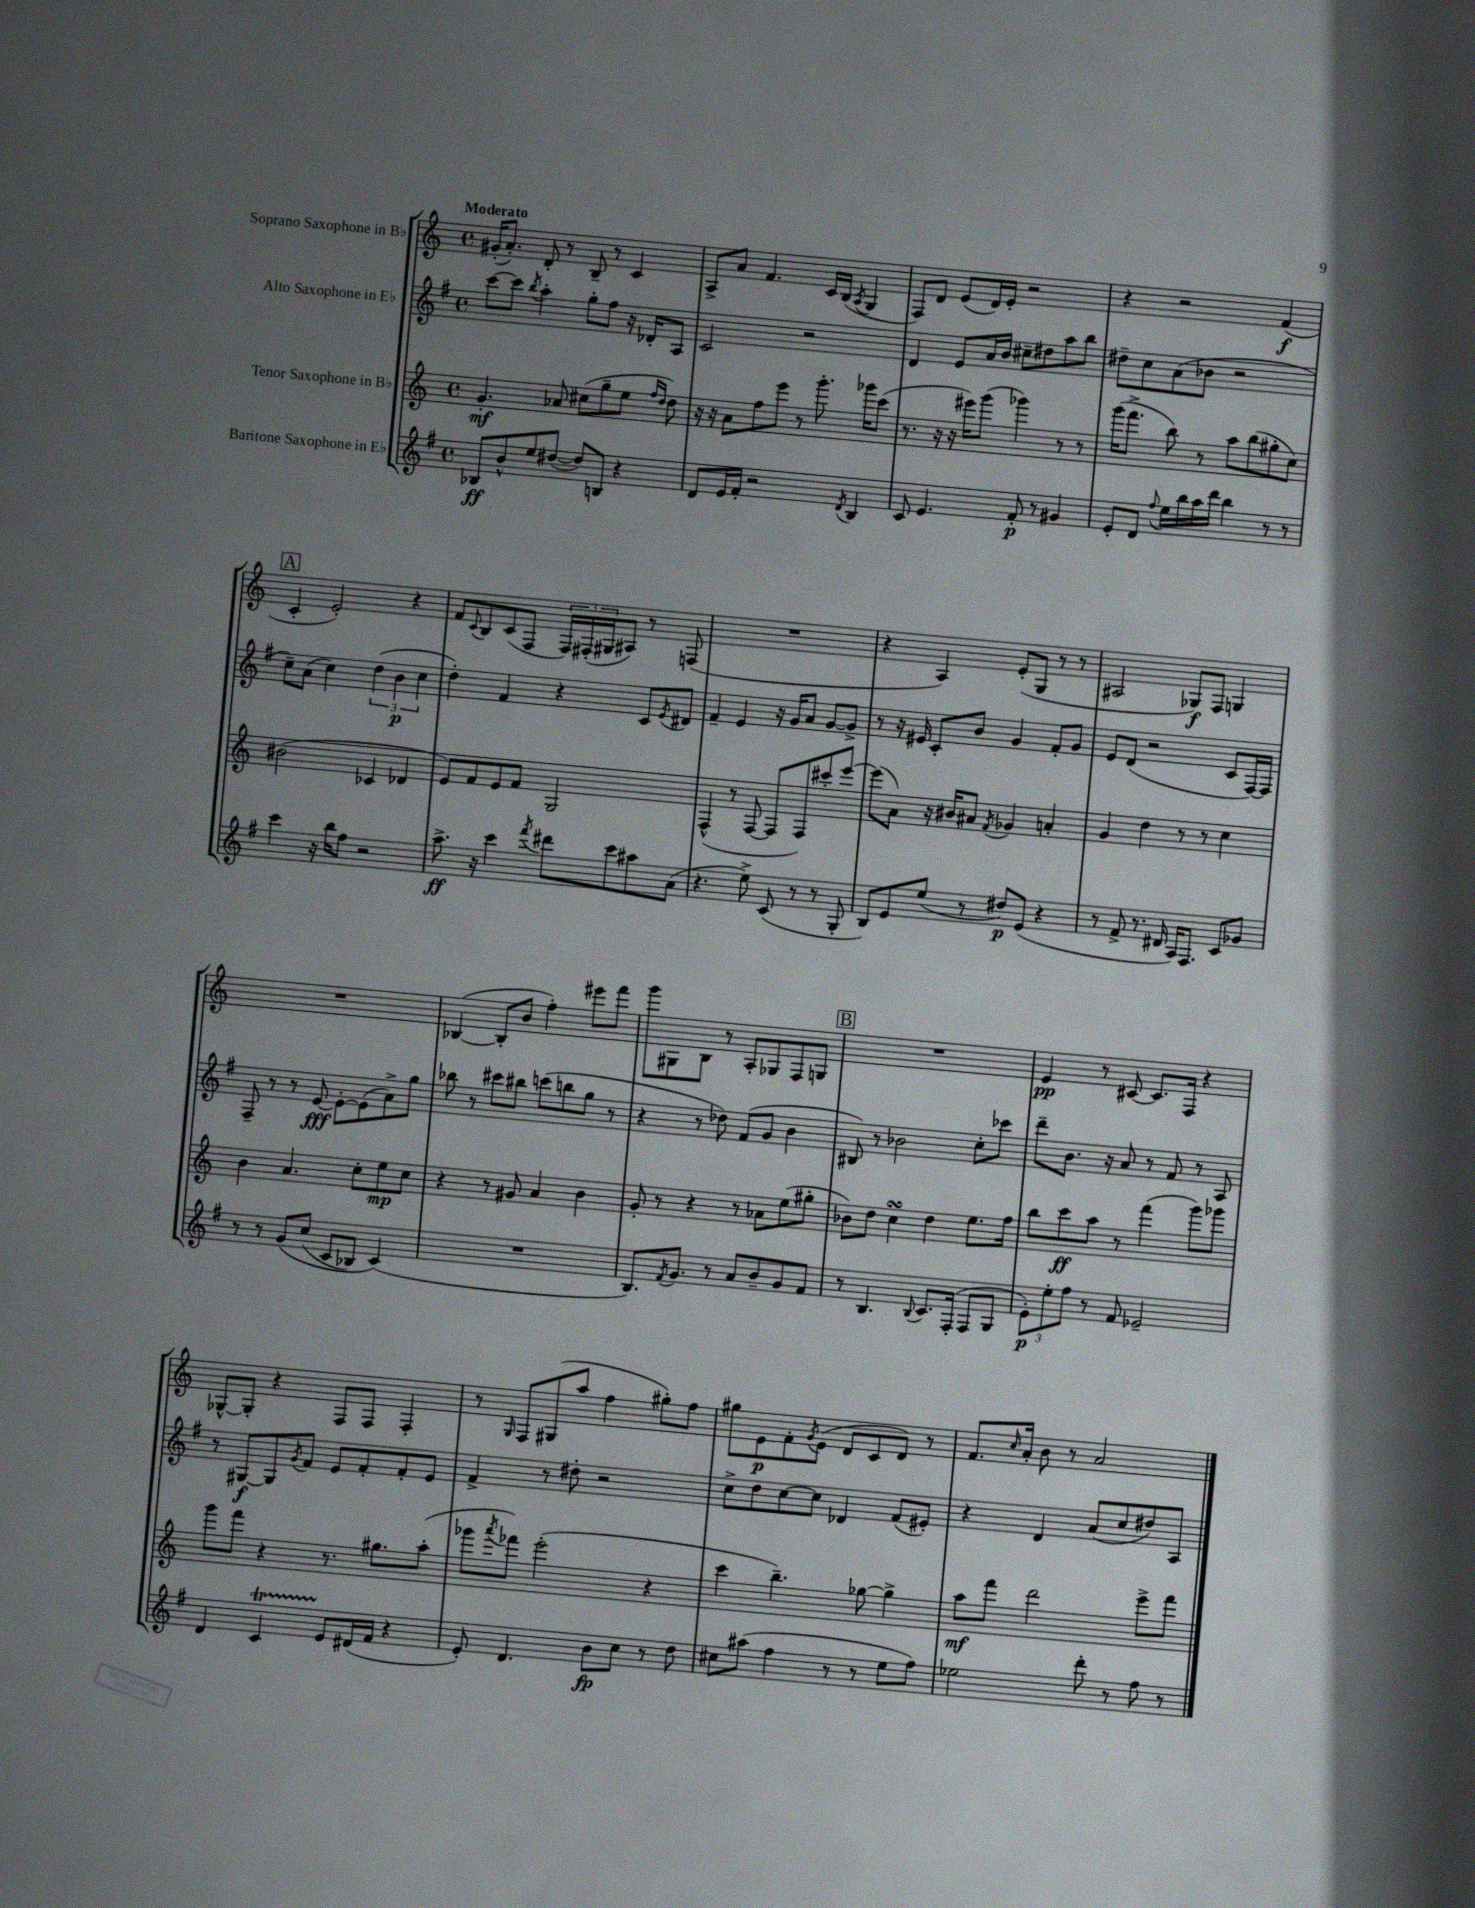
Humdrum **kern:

**kern	**kern	**kern	**kern
*staff4	*staff3	*staff2	*staff1
*clefG2	*clefG2	*clefG2	*clefG2
*k[f#]	*k[]	*k[f#]	*k[]
*M4/4	*M4/4	*M4/4	*M4/4
*met(c)	*met(c)	*met(c)	*met(c)
8B-	4.g'	[8ccc	(16g#'
.	.	.	8.a')
8b^^	.	8ccc]	.
.	.	8qbb	.
8ee	.	4aa'	8d'
([8dd#	8a-	.	8r
8dd#])	(8cc#	8gg'	8B~
8B	8gg~	8ff#	8r
4r	8ee	16r	4c
.	.	16d-'	.
.	16qqff	.	.
.	16qqdd	.	.
.	8dd)	8A	.
=	=	=	=
8d	16r	2c	8A^
.	16r	.	.
16e	8a	.	8a
16f#'	.	.	.
2r	8ff	.	4.f
.	8eee	.	.
.	8r	2r	.
.	8.ggg'	.	16c
.	.	.	(16B
8qd	.	.	8qA
4B	.	.	4G
.	16ggg-	.	.
.	(8ccc	.	.
=	=	=	=
8c	8.r	4d	8F)
4.e	.	.	8d
.	16r	.	.
.	16r	8e	(8e
.	16eee#)	.	.
.	(8ggg	16a	16d)
.	.	16b	16e'
8f#'	4ggg-)	8cc#~	2r
8r	.	8dd#	.
4g#	8r	8aa	.
.	8r	8bb	.
=	=	=	=
8e'	(16ggg	8dd#~	4r
.	8.fff^	.	.
8d	.	8cc	.
8qqff#	.	.	.
16ee	8bb)	(8a	2r
16bb	.	.	.
16aa	8r	8b-	.
16ddd	.	.	.
4bb	8aa	2r	.
.	(8bb	.	.
8r	8gg#'	.	(4f
8r	8cc)	.	.
=	=	=	=
4ccc	(2b#	8cc~)	4c'
.	.	(8a	.
16r	.	4cc)	2e')
16bb	.	.	.
8ff#	.	.	.
2r	4c-	(6dd	.
.	.	6b	.
.	4d-	.	4r
.	.	6cc	.
=	=	=	=
8.aa^	8e)	4dd')	8f
.	.	.	8qqc
.	8f	.	8B
16r	.	.	.
4ccc	8e	4f#	(8c
.	8f	.	8F
8qfff#	.	.	.
8ddd#	2G	4r	24F)
.	.	.	(24F#'
.	.	.	24G#
8ccc	.	.	8A#)
8aa#	.	8c	8r
.	.	8qe	.
(8a	.	8d#	(8F
=	=	=	=
4.r	(4F^^	4f#~	1r
.	8r	4e	.
8ee^)	[8F	.	.
(8c	8F]	16r	.
.	.	16g	.
8r	8F)	8a	.
8r	8ccc#'	[8g	.
8G'	[8eee	8g^]	.
=	=	=	=
8B)	(8eee]	8r	4r
8e	8a)	16r	.
.	.	16e#	.
(8ee	16r	8c'	4A)
.	16b#	.	.
8r	8a#	8b	.
.	8qf	.	.
8dd#)	4g-	4g	(8e'
(8e	.	.	8G
4r	4a'	8f#'	8r
.	.	8g	8r
=	=	=	=
8r	4g	8e	2A#
8f#^	.	(8d	.
8.r	4dd	2r	.
16d#	.	.	.
16A)	8r	.	8G-)
8.F#	.	.	.
.	8r	.	8F
8c	4cc	8c	4G
8g-	.	[16F#)	.
.	.	16F#]	.
=	=	=	=
8r	4b	8F#~	1r
8r	.	8r	.
&(8g	4.a	8r	.
(8cc	.	[8e	.
8c	.	8e'_	.
8B-)	8cc'	(8e]	.
(4c&)	8ee	8a^)	.
.	8cc	8gg	.
=	=	=	=
1r	4r	8bb-	([4B-
.	.	8r	.
.	8r	8ccc#	8B-']
.	8g#	8bb#	8b
.	4a	(8ccc	4ff')
.	.	8bb	.
.	4b	8gg	8eee#
.	.	8r	8fff
=	=	=	=
8.B)	8g'	4r	8ggg
.	8r	.	8G#
8qf#	.	.	.
8.g	.	.	.
.	4r	8r	8B
8r	.	8dd-)	8r
8a	8r	(8f#	8A'
8b~	8a-	8g	8G-
8g	(8ee	4b	8F
8f#	8gg#'	.	8G
=	=	=	=
8r	8b-)	8B#)	1r
4.B	8dd	8r	.
.	4cc	2b-	.
8qqB	.	.	.
8.c	4dd	.	.
(16F#'	.	.	.
8F#	8.ee	8cc'	.
8G	.	8ccc-	.
.	16ff	.	.
=	=	=	=
12e')	8bb	8ddd~	4e
12ee'	.	.	.
.	8ccc	8.b	.
12ff#	.	.	.
8r	8aa	.	8r
.	.	16r	.
8f#	8r	8a	[8c#
2e-~	(4fff	8r	8.c#]
.	.	8f#	.
.	.	.	16F
.	8ggg)	8r	4r
.	8ggg-	8A	.
=	=	=	=
4d	8ggg	8r	[8G-^^
.	8fff	[8G#	8G-']
4c	4r	8G#]	4r
.	.	8qg	.
.	.	8f#	.
8e	8.r	8e	8F
(16d#	.	8f#'	8F
16f#	8.gg#	.	.
4r	.	8f#'	4F'
.	(8aa'	8e	.
=	=	=	=
8e')	8ggg-	4f#^	8r
.	8qaaa	.	16qqG
4.d	8fff-)	.	8F
.	(2eee'	8r	(8G#
.	.	8dd#'	8aa
8b	.	2r	4ff
8cc	.	.	.
8r	4r	.	8gg#')
8dd	.	.	8ff
=	=	=	=
8cc#	4ccc	8cc^	8gg#
(8aa#	.	8dd	8e
4ff#	4.bb~)	[8cc	8f'
.	.	.	8qg
.	.	8cc]	(8e
8r	.	4d-	8d
8r	[8gg-	.	8c
8ee	4gg-^]	(8f#	8d)
8ff#)	.	8e#')	8r
=	=	=	=
2ee-	8aa	4r	8.f
.	8fff	.	.
.	.	.	16qqcc
.	.	.	16a'
.	2ddd	4d	8b
.	.	.	8r
8ddd'	.	(8a	2a
8r	.	8cc	.
8ff#	8eee^	8dd#)	.
8r	8fff	8A	.
==	==	==	==
*-	*-	*-	*-
